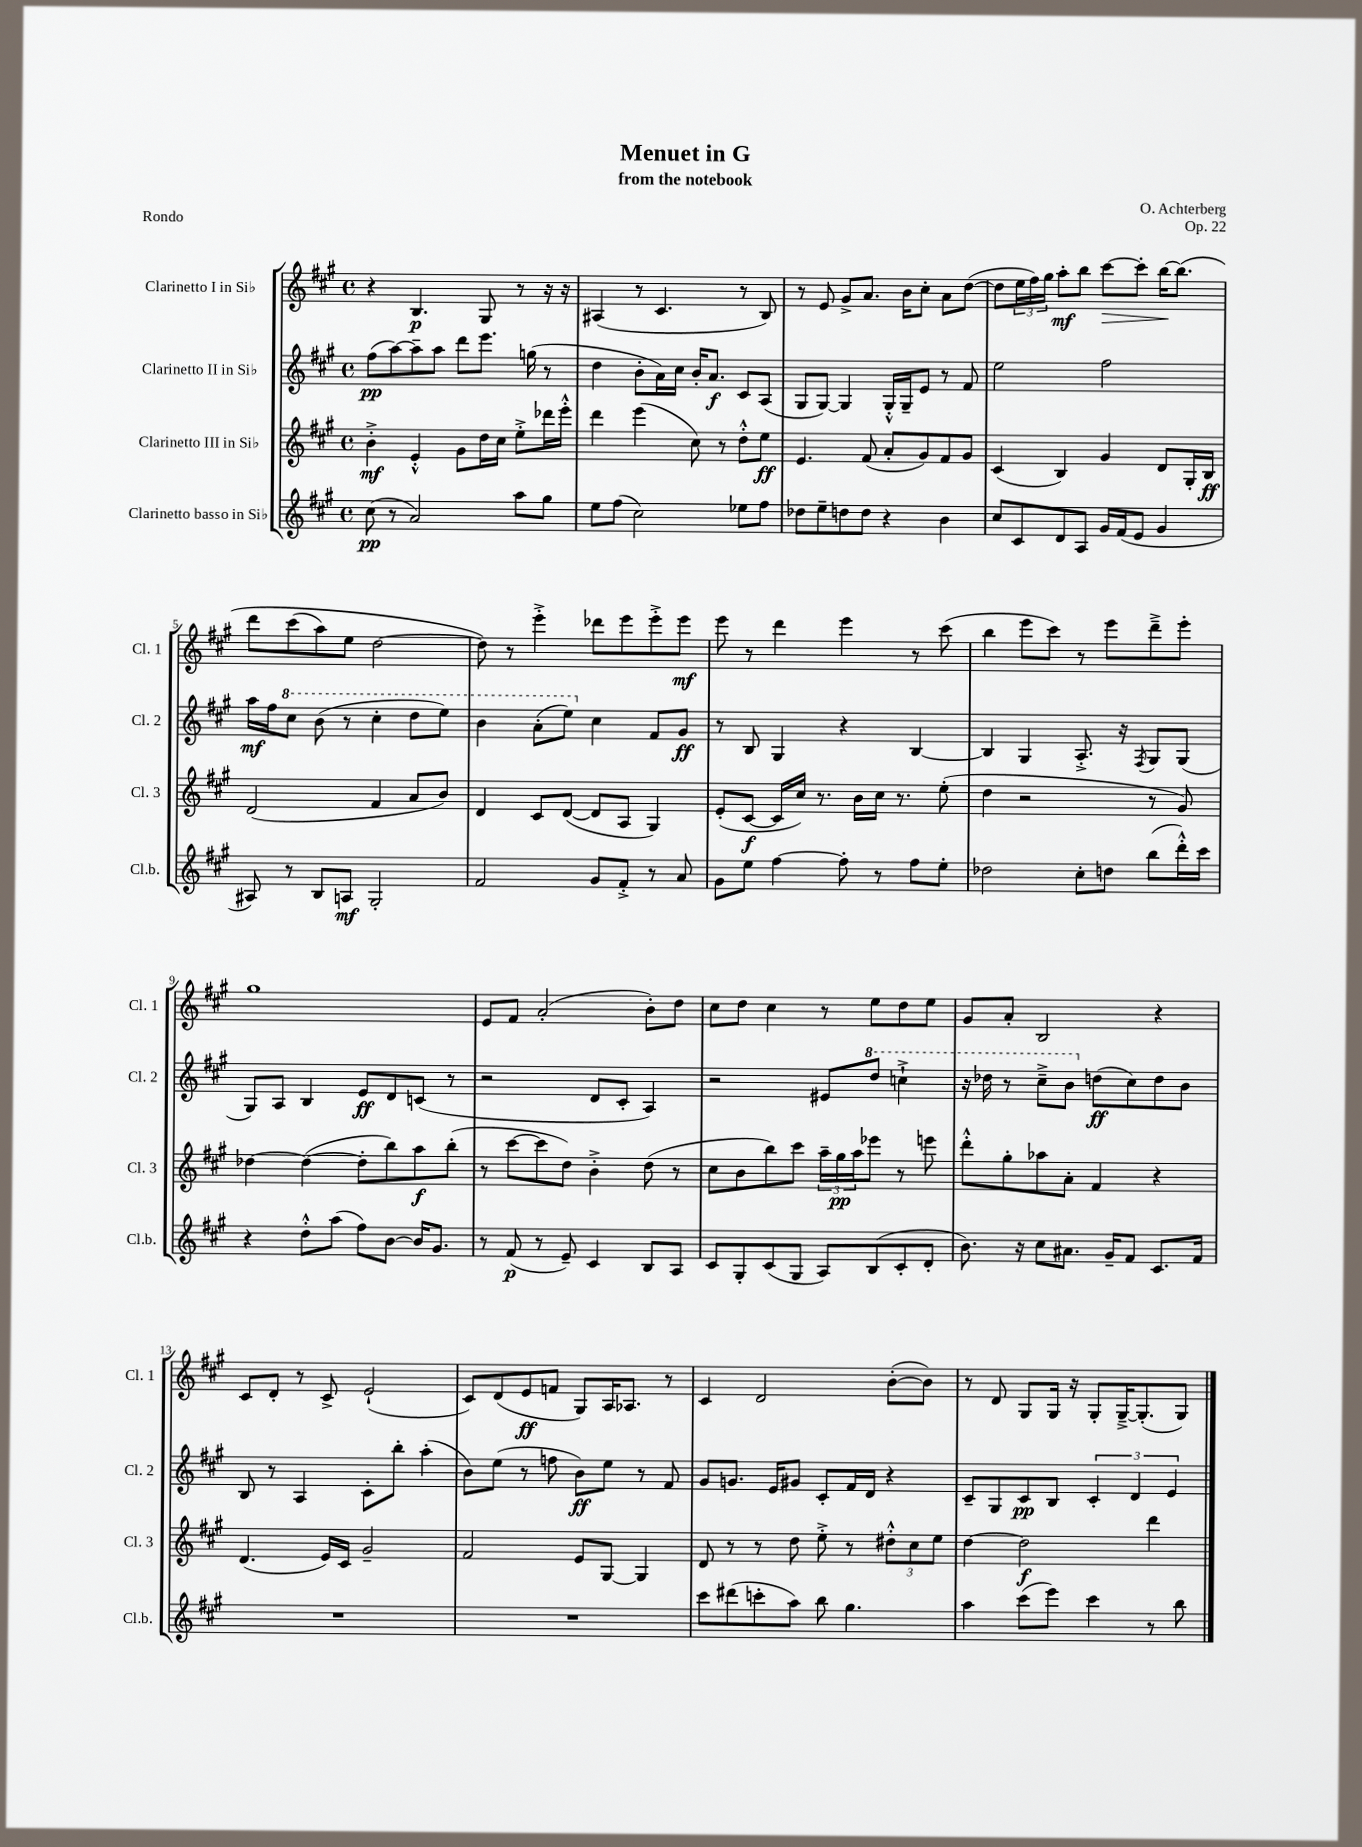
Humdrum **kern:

**kern	**dynam	**kern	**dynam	**kern	**dynam	**kern	**dynam
*part4	*part4	*part3	*part3	*part2	*part2	*part1	*part1
*staff4	*staff4	*staff3	*staff3	*staff2	*staff2	*staff1	*staff1
*I"Clarinetto basso in Si♭	*	*I"Clarinetto III in Si♭	*	*I"Clarinetto II in Si♭	*	*I"Clarinetto I in Si♭	*
*I'Cl.b.	*	*I'Cl. 3	*	*I'Cl. 2	*	*I'Cl. 1	*
*clefG2	*	*clefG2	*	*clefG2	*	*clefG2	*
*k[f#c#g#]	*	*k[f#c#g#]	*	*k[f#c#g#]	*	*k[f#c#g#]	*
*M4/4	*	*M4/4	*	*M4/4	*	*M4/4	*
*met(c)	*	*met(c)	*	*met(c)	*	*met(c)	*
=1	=1	=1	=1	=1	=1	=1	=1
(8cc#\	pp	4b'^\	mf	(8ff#\L	pp	4r	.
8r	.	.	.	[8aa\)	.	.	.
2a/)	.	4e'^^/	.	8aa~\]	.	4.B/	p
.	.	.	.	8aa\J	.	.	.
.	.	8g#\L	.	8ddd\L	.	.	.
.	.	16dd\L	.	8.eee\J	.	8G#/	.
.	.	16cc#\JJ	.	.	.	.	.
8aa\L	.	8ee'^\L	.	.	.	8r	.
.	.	.	.	(16ggn\	.	.	.
8gg#\J	.	16ddd-X\L	.	8r	.	16r	.
.	.	16eee'^^\JJ	.	.	.	16r	.
=2	=2	=2	=2	=2	=2	=2	=2
8ee\L	.	4ddd\	.	4dd\	.	(4A#X/	.
(8ff#\J	.	.	.	.	.	.	.
2cc#\)	.	(4eee\	.	8b'\L	.	8r	.
.	.	.	.	16a\L)	.	4.c#/	.
.	.	.	.	16cc#\JJ	.	.	.
.	.	8cc#\)	.	16b'/KL	.	.	.
.	.	.	.	8.a/J	f	.	.
.	.	8r	.	.	.	.	.
8ee-X\L	.	8dd'^^\L	.	8c#/L	.	8r	.
8ff#\J	.	8ee\J	ff	(8A/J	.	8B/)	.
=3	=3	=3	=3	=3	=3	=3	=3
8dd-X\L	.	4.e/	.	8G#/L	.	8r	.
8ee~\	.	.	.	[8G#/J)	.	8e/	.
8ddn\	.	.	.	4G#/]	.	8g#^/L	.
8dd\J	.	(8f#/	.	.	.	8.a/J	.
4r	.	8a'/L	.	16G#'^^/LL	.	.	.
.	.	.	.	16G#~/J	.	16b\KL	.
.	.	8g#/)	.	8e/J	.	8cc#'\J	.
4b\	.	8f#/	.	8r	.	8a\L	.
.	.	8g#/J	.	8f#/	.	([8dd\J	.
=4	=4	=4	=4	=4	=4	=4	=4
8cc#/L	.	(4c#/	.	2ee\	.	8dd\L]	.
8c#/	.	.	.	.	.	24ee\L	.
.	.	.	.	.	.	24ff#\)	.
.	.	.	.	.	.	24gg#\JJ	.
8d/	.	4B/)	.	.	.	8aa'\L	mf
8A/J	.	.	.	.	.	8bb\J	.
!	!	!	!	!	!	!	!LO:HP:b
16g#/LL	.	4g#/	.	2ff#\	.	[8ccc#\L	>
(16f#/J	.	.	.	.	.	.	.
8e/J	.	.	.	.	.	8ccc#'\J]	.
4g#/	.	8d/L	.	.	.	[16bb\KL	.
.	.	.	.	.	.	(8.bb\J]	]
.	.	16G#'/L	.	.	.	.	.
.	.	16B/JJ	ff	.	.	.	.
!!LO:LB:g=z
=5	=5	=5	=5	=5	=5	=5	=5
8A#X/)	.	(2d/	.	16aa\LL	mf	8ddd\L	.
.	.	.	.	16ff#\J	.	.	.
*	*	*	*	*8va	*	*	*
8r	.	.	.	8ccc#\J	.	(8ccc#\	.
8B/L	.	.	.	(8bb\	.	8aa\)	.
8An/J	mf	.	.	8r	.	8ee\J	.
2G#'/	.	4f#/	.	4ccc#'\	.	[2dd\	.
.	.	8a/L	.	8ddd\L	.	.	.
.	.	8b/J)	.	8eee\J)	.	.	.
=6	=6	=6	=6	=6	=6	=6	=6
2f#/	.	4d/	.	4bb\	.	8dd\])	.
.	.	.	.	.	.	8r	.
.	.	8c#/L	.	(8aa'\L	.	4eee'^\	.
.	.	([8d/J	.	8eee\J)	.	.	.
*	*	*	*	*X8va	*	*	*
8g#/L	.	8d/L]	.	4cc#\	.	8ddd-X\L	.
8f#'^/J	.	8A/J	.	.	.	8eee\	.
8r	.	4G#/)	.	8f#/L	.	8eee'^\	.
8a/	.	.	.	8g#/J	ff	8eee\J	mf
=7	=7	=7	=7	=7	=7	=7	=7
8g#\L	.	(8e'/L	.	8r	.	8eee\	.
8ee\J	.	[8c#/J	f	8B/	.	8r	.
[4ff#\	.	16c#/LL]	.	4G#/	.	4ddd\	.
.	.	16cc#/JJ)	.	.	.	.	.
.	.	8.r	.	.	.	.	.
8ff#'\]	.	.	.	4r	.	4eee\	.
.	.	16b\LL	.	.	.	.	.
8r	.	16cc#\JJ	.	.	.	.	.
.	.	8.r	.	.	.	.	.
8ff#\L	.	.	.	[4B/	.	8r	.
8ee'\J	.	(8ee'\	.	.	.	(8ccc#\	.
=8	=8	=8	=8	=8	=8	=8	=8
2dd-X\	.	4dd\	.	4B/]	.	4bb\	.
.	.	2r	.	4G#/	.	8eee\L	.
.	.	.	.	.	.	8ccc#\J)	.
8cc#'\L	.	.	.	8.A'^/	.	8r	.
8ddn\J	.	.	.	.	.	8eee\L	.
.	.	.	.	16r	.	.	.
.	.	.	.	8qF#/	.	.	.
(8bb\L	.	8r	.	8G#/L	.	8ddd~^\	.
16ddd'^^\L)	.	8g#/)	.	(8G#/J	.	8eee'\J	.
16ccc#\JJ	.	.	.	.	.	.	.
!!LO:LB:g=z
=9	=9	=9	=9	=9	=9	=9	=9
4r	.	[4dd-X\	.	8G#/L)	.	1gg#	.
.	.	.	.	8A/J	.	.	.
8dd'^^\L	.	(4dd-\_	.	4B/	.	.	.
(8aa\J	.	.	.	.	.	.	.
8ff#\L)	.	8dd-'\L]	.	8e/L	ff	.	.
[8b\J	.	8bb\)	.	8d/	.	.	.
16b/KL]	.	8aa\	f	(8cn/J	.	.	.
8.g#/J	.	.	.	.	.	.	.
.	.	(8bb'\J	.	8r	.	.	.
=10	=10	=10	=10	=10	=10	=10	=10
8r	.	8r	.	2r	.	8e/L	.
(8f#/	p	[8ccc#\L	.	.	.	8f#/J	.
8r	.	8ccc#\]	.	.	.	(2a'/	.
8e~/)	.	8dd\J)	.	.	.	.	.
4c#/	.	4b'^\	.	8d/L	.	.	.
.	.	.	.	8c#'/J	.	.	.
8B/L	.	(8dd\	.	4A/)	.	8b'\L)	.
8A/J	.	8r	.	.	.	8dd\J	.
=11	=11	=11	=11	=11	=11	=11	=11
8c#/L	.	8cc#\L	.	2r	.	8cc#\L	.
8G#'/	.	8b\	.	.	.	8dd\J	.
(8c#/	.	8bb\)	.	.	.	4cc#\	.
8G#/J	.	8ccc#\J	.	.	.	.	.
8A/L)	.	24aa~\LL	.	8e#X/L	.	8r	.
.	.	24gg#\	pp	.	.	.	.
.	.	24aa\J	.	.	.	.	.
*	*	*	*	*8va	*	*	*
(8B/	.	8eee-X\J	.	8ddd/J	.	8ee\L	.
8c#'/	.	8r	.	4cccn`^\	.	8dd\	.
8d'/J	.	8eeen\	.	.	.	8ee\J	.
=12	=12	=12	=12	=12	=12	=12	=12
8.b\)	.	8ddd'^^\L	.	16r	.	8g#/L	.
.	.	.	.	16ddd-X\	.	.	.
.	.	8gg#'\	.	8r	.	8a'/J	.
16r	.	.	.	.	.	.	.
8cc#\L	.	8aa-X\	.	8ccc#~^\L	.	2B/	.
8.a#X\J	.	8a'\J	.	8bb\J	.	.	.
*	*	*	*	*X8va	*	*	*
.	.	4f#/	.	(8ddn\L	ff	.	.
16g#~/KL	.	.	.	.	.	.	.
8f#/J	.	.	.	8cc#\)	.	.	.
8.c#/L	.	4r	.	8dd\	.	4r	.
.	.	.	.	8b\J	.	.	.
16f#/Jk	.	.	.	.	.	.	.
!!LO:LB:g=z
=13	=13	=13	=13	=13	=13	=13	=13
1r	.	(4.d/	.	8B/	.	8c#/L	.
.	.	.	.	8r	.	8d'/J	.
.	.	.	.	4A/	.	8r	.
.	.	16e/LL)	.	.	.	8c#^/	.
.	.	16c#/JJ	.	.	.	.	.
.	.	2g#~/	.	8c#'\L	.	(2e`/	.
.	.	.	.	8bb'\J	.	.	.
.	.	.	.	(4aa'\	.	.	.
=14	=14	=14	=14	=14	=14	=14	=14
1r	.	2f#/	.	8b\L)	.	8c#/L)	.
.	.	.	.	(8ee\J	.	(8d/	.
.	.	.	.	8r	.	8e/	ff
.	.	.	.	8ffn\	.	8fn/J	.
.	.	8e/L	.	8b\L)	ff	8G#/L)	.
.	.	[8G#/J	.	8ee\J	.	16A/K	.
.	.	.	.	.	.	8.A-X/J	.
.	.	4G#/]	.	8r	.	.	.
.	.	.	.	8f#/	.	8r	.
=15	=15	=15	=15	=15	=15	=15	=15
8ccc#\L	.	8d/	.	8g#/L	.	4c#/	.
(8ddd#X\	.	8r	.	8.gn/J	.	.	.
8cccn'\	.	8r	.	.	.	2d/	.
.	.	.	.	16e/KL	.	.	.
8aa\J)	.	8dd\	.	8g#X/J	.	.	.
8bb\	.	8ee'^\	.	8c#'/L	.	.	.
4.gg#\	.	8r	.	16f#/L	.	.	.
.	.	.	.	16d/JJ	.	.	.
.	.	12dd#X'^^\L	.	4r	.	([8b'\L	.
.	.	12cc#\	.	.	.	.	.
.	.	.	.	.	.	8b\J])	.
.	.	12ee\J	.	.	.	.	.
=16	=16	=16	=16	=16	=16	=16	=16
4aa\	.	[4dd\	.	8c#~/L	.	8r	.
.	.	.	.	8G#/	.	8d/	.
(8ccc#\L	.	2dd\]	f	8c#/	pp	8G#/L	.
8eee\J)	.	.	.	8B/J	.	16G#/Jk	.
.	.	.	.	.	.	16r	.
4ccc#\	.	.	.	6c#'/	.	8G#'/L	.
.	.	.	.	.	.	[16G#~^/K	.
.	.	.	.	6d/	.	.	.
.	.	.	.	.	.	(8.G#'/]	.
8r	.	4ddd\	.	.	.	.	.
.	.	.	.	6e/	.	.	.
8bb\	.	.	.	.	.	8G#/J)	.
==	==	==	==	==	==	==	==
*-	*-	*-	*-	*-	*-	*-	*-
